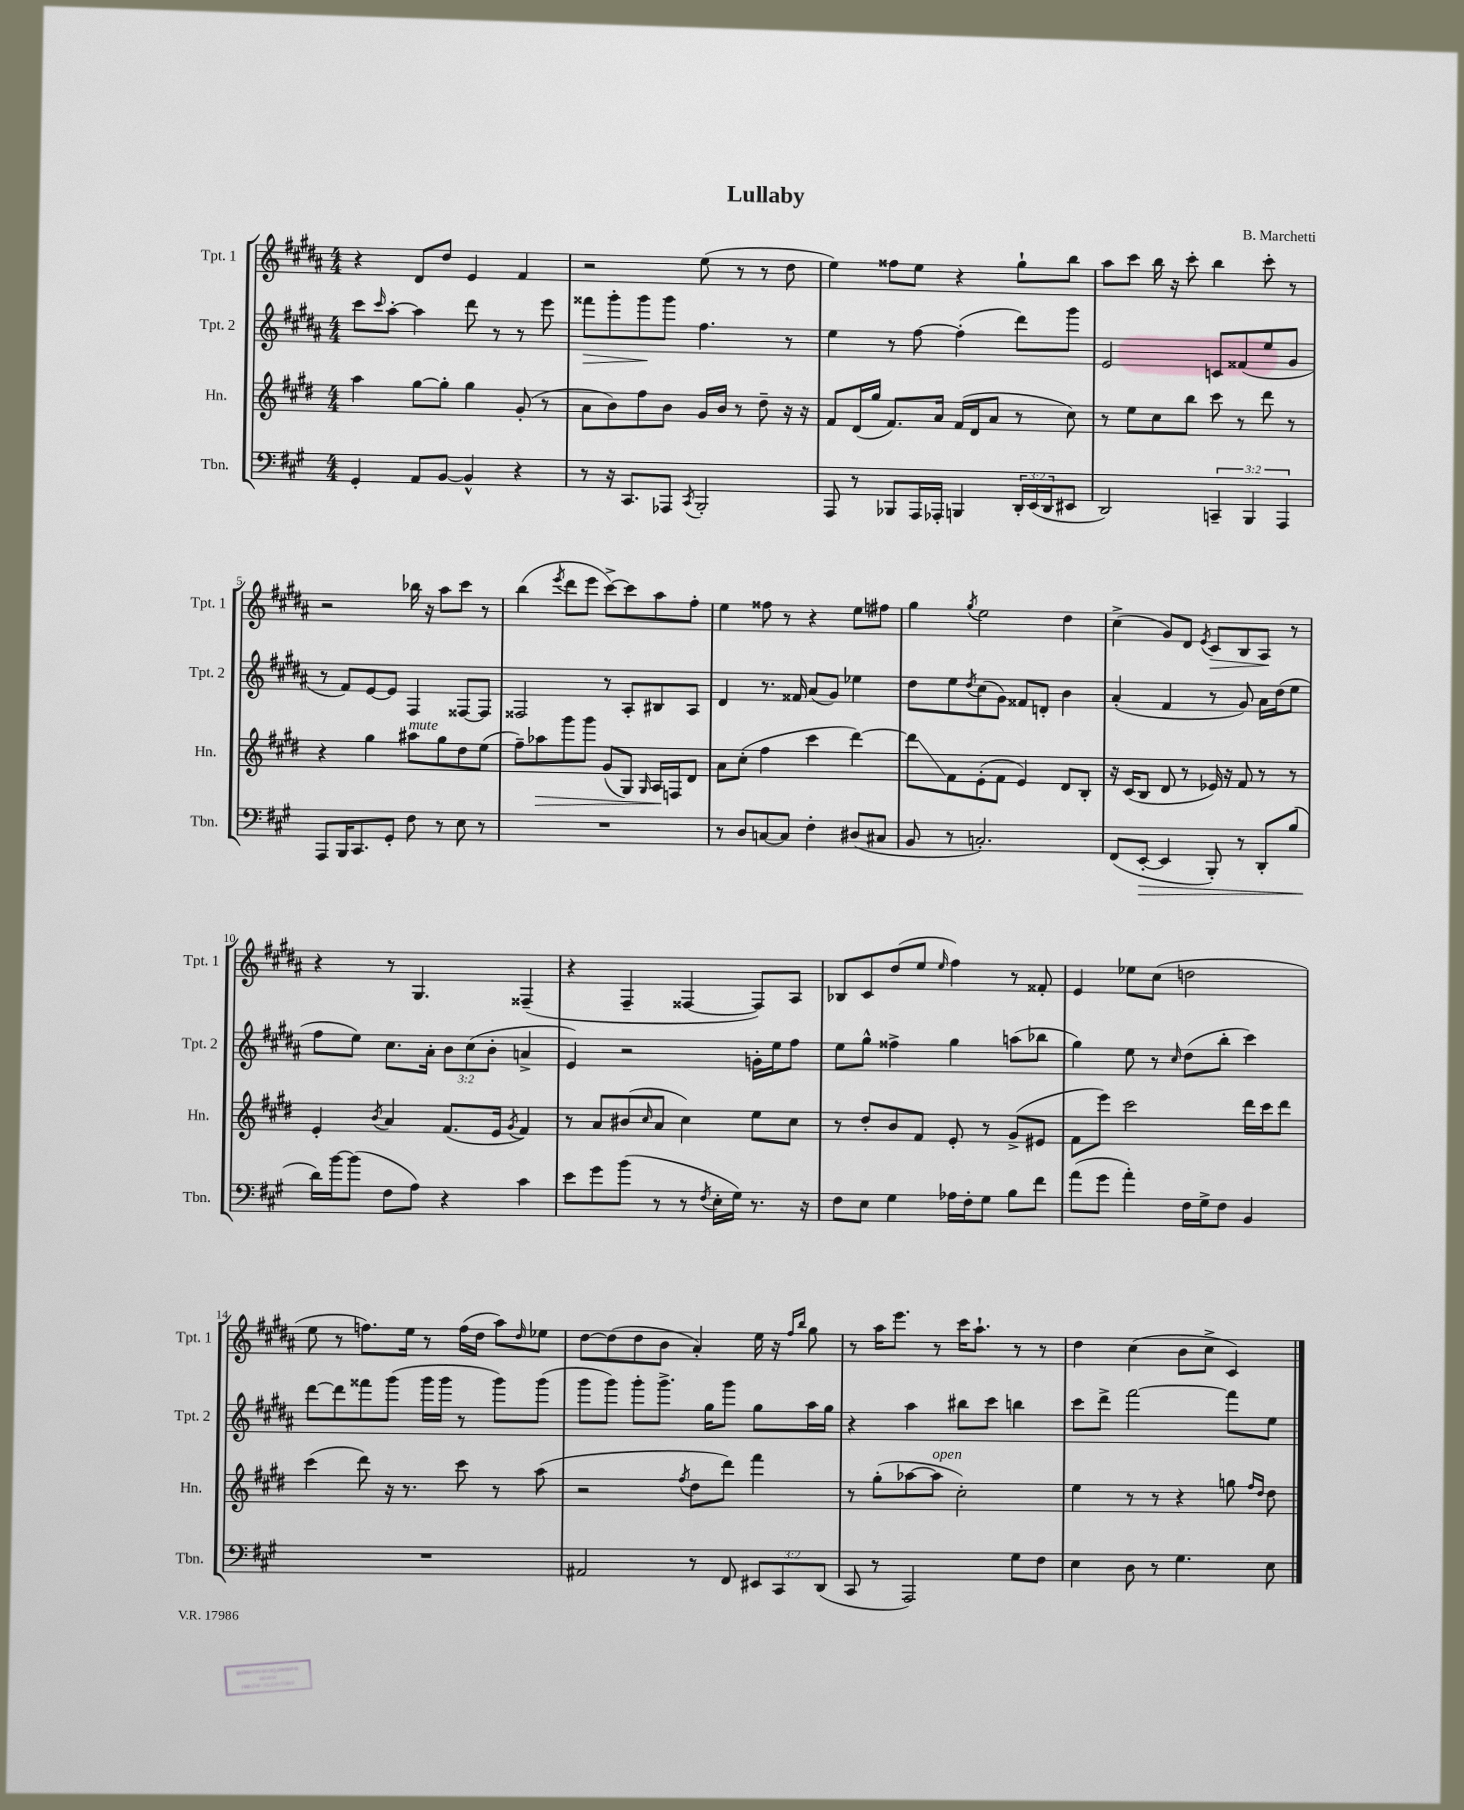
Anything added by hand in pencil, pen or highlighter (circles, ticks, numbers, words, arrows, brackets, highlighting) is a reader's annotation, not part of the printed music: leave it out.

**kern	**kern	**kern	**kern
*staff4	*staff3	*staff2	*staff1
*clefF4	*clefG2	*clefG2	*clefG2
*k[f#c#g#]	*k[f#c#g#d#]	*k[f#c#g#d#a#]	*k[f#c#g#d#a#]
*M4/4	*M4/4	*M4/4	*M4/4
4GG#'/	4aa\	8ccc#\L	4r
.	.	16qqccc#/	.
.	.	[8aa#'\J	.
8AA/L	[8gg#\L	4aa#\]	8d#/L
[8BB/J	8gg#'\]J	.	8dd#/J
4BB^^/]	4gg#\	8ddd#\	4e/
.	.	8r	.
4r	(8g#'/	8r	4f#/
.	8r	8eee\	.
=	=	=	=
8r	8a\L	8fff##\L	2r
16r	8b\)	8ggg#'\	.
8.CC#/L	.	.	.
.	8ff#\	8ggg#\	.
8AAA-/J	8b\J	8ggg#\J	.
8qCC#/	.	.	.
2BBB'/	16g#/LL	4.ff#\	(8ee\
.	16b/JJ	.	.
.	8r	.	8r
.	8dd#~\	.	8r
.	16r	8r	8dd#\
.	16r	.	.
=	=	=	=
8AAA/	8f#/L	4ee\	4ee\)
8r	(16d#/L	.	.
.	16gg#/JJ	.	.
8BBB-/L	8.f#/L)	8r	8ff##\L
16AAA/L	.	[8ff#\	8ee\J
16AAA-'/JJ	16a/Jk	.	.
4BBB/	(16f#/LL	(4ff#'\]	4r
.	16d#/J	.	.
.	8a/J	.	.
24DD'/LL	8r	8ddd#\L)	8gg#`\L
(24EE/	.	.	.
24DD/J	.	.	.
8EE#/J	8cc#\)	8ggg#\J	8bb\J
=	=	=	=
2DD/)	8r	2e/	8aa#\L
.	8ee\L	.	8ccc#\J
.	8cc#\	.	16bb\
.	.	.	16r
.	8bb\J	.	8ccc#'\
6CC~/	8ccc#\	8c/L	4bb\
.	8r	(8f##/	.
6BBB/	.	.	.
.	8ddd#\	8ee/	8ccc#'\
6AAA/	.	.	.
.	8r	8g#/J	8r
=	=	=	=
8AAA/L	4r	8r	2r
16BBB/K	.	8f#/L)	.
8.CC#/	.	.	.
.	4gg#\	[8e/	.
8GG#'/J	.	8e/]J	.
8F#\	8aa#\L	4F#/	16bb-\
.	.	.	16r
8r	8gg#\	.	8aa#\L
8E\	8dd#\	[8F##/L	8ccc#\J
8r	(8ee\J	8F##/]J	8r
=	=	=	=
1r	8ff#~\L)	2F##/	(4bb\
.	8aa-\	.	.
.	.	.	8qeee/
.	8ggg#\	.	8ddd#\L
.	8ggg#\J	.	8eee\J
.	(8g#/L	8r	[8ccc#^\L)
.	8G#/J)	8A#'/L	8ccc#\]
.	16qqG#/	.	.
.	16A/LL	8B#/	8aa#\
.	16F/J	.	.
.	8d#/J	8A#/J	8ff#'\J
=	=	=	=
8r	8a\L	4d#/	4ee\
8D/L	(8cc#'\J	.	.
[8C/	4ff#\	8.r	8ff##\
8C/]J	.	.	8r
.	.	16f##/	.
4F#'\	4ccc#\	(8a#/L	4r
.	.	8g#/J)	.
(8D#/L	[4ddd#\)	4ee-\	8ee\L
8C#/J	.	.	8ff#\J
=	=	=	=
8BB/	8ddd#\]L	8dd#\L	4gg#\
8r	8f#\	8ee\	.
.	.	8qdd#/	8qgg#/
2.C'/)	(8e'\	(8cc#\	2ee\
.	8f#\J	8g#\J)	.
.	4e/)	8f##/L	.
.	.	8d'/J	.
.	8d#/L	4b\	4dd#\
.	8B'/J	.	.
=	=	=	=
(8FF#/L	16r	(4a#'/	(4cc#^\
.	(16c#/LK	.	.
[8EE'/J	8B/J	.	.
4EE/]	8d#/	4f#/	8g#/L)
.	8r	.	8d#/J
.	.	.	8qe/
8BBB'/)	16e-/)	8r	8c#/L
.	16r	.	.
8r	8f#/	8g#/)	8B/
8DD'/L	8r	16a#\LL	8A#/J
.	.	(16dd#\J	.
(8B/J	8r	8ee\J	8r
=	=	=	=
16d\LL)	4e'/	8ff#\L	4r
[16b\J	.	.	.
(8b\]J	.	8ee\J)	.
.	8qb/	.	.
8F#\L	4a/	8.cc#\L	8r
8A\J)	.	.	4.G#/
.	.	16a#'\Jk	.
4r	(8.f#/L	12b\L	.
.	.	(12cc#\	.
.	.	12b'\J	.
.	16e/Jk	.	.
.	8qg#/	.	.
4c#\	4f#/)	4a^/	(4F##~/
=	=	=	=
8e\L	8r	4e/)	4r
8g#\	8a/L	.	.
(8b\J	(8b#/	2r	4F#~/
.	16qqcc#/	.	.
8r	8a/J	.	.
8r	4cc#\)	.	[4F##/
8qF#/	.	.	.
16E'\LL	.	.	.
16G#\JJ)	.	.	.
8.r	8ee\L	16g'\LL	8F##/]L)
.	.	16ee\J	.
.	8cc#\J	8ff#\J	8A#/J
16r	.	.	.
=	=	=	=
8F#\L	8r	8ee\L	8B-/L
8E\J	8dd#'/L	8gg#^^\J	8c#/
4G#\	8b/	4ff##^\	(8dd#/
.	8f#/J	.	8ee/J
.	.	.	16qqee/
16A-\LL	8e'/	4gg#\	4ff#\)
16F#'\J	.	.	.
8G#\J	8r	.	.
8B\L	(8g#^/L	(8aa\L	8r
8f#\J	8e#/J	8bb-\J	8f##'/
=	=	=	=
(8a\L	8f#\L	4gg#\)	4e/
8g#\J	8eee\J)	.	.
4a'\)	2ccc#\	8ee\	8ee-\L
.	.	8r	(8cc#\J
.	.	16qqcc#/	.
16F#\LL	.	(8dd#\L	2dd\
16G#^\J	.	.	.
8F#\J	.	8bb'\J	.
4BB/	16ddd#\LL	4ccc#\)	.
.	16ccc#\J	.	.
.	8ddd#\J	.	.
=	=	=	=
1r	(4ccc#\	[8ddd#\L	8ee\
.	.	8ddd#\]	8r
.	8ddd#\)	8fff##\	8.ff\L)
.	16r	(8ggg#\J	.
.	8.r	.	16ee\Jk
.	.	16ggg#\LL	8r
.	.	16ggg#\JJ	.
.	8ccc#\	8r	(16ff\LL
.	.	.	16dd#\JJ
.	8r	8ggg#\L)	8aa#\L)
.	.	.	16qqdd#/
.	(8aa\	(8ggg#\J	8ee-\J
=	=	=	=
2AA#/	2r	8ggg#\L	[8dd#\L
.	.	8ggg#\J)	(8dd#\]
.	.	8ggg#'\L	8dd#\
.	.	8.ggg#^\J	8b\J
.	8qff#/	.	.
8r	8dd#\L	.	4a#'/)
.	.	16gg#\LK	.
8FF#/	8ddd#\J)	8ggg#\J	.
12EE#/L	4fff#\	8gg#\L	16ee\
.	.	.	16r
12CC#/	.	.	.
.	.	.	16qqff#/LL
.	.	.	16qqbb/JJ
.	.	16aa#\L	8gg#\
(12DD/J	.	.	.
.	.	16gg#\JJ	.
=	=	=	=
8CC#/	8r	4r	8r
8r	(8gg#'\L	.	16aa#\LK
.	.	.	8.eee\J
2AAA/)	[8aa-\	4aa#\	.
.	8aa-\]J	.	8r
.	2cc#'\)	8bb#\L	16ccc#\LK
.	.	.	8.aa#`\J
.	.	8ccc#\J	.
8G#\L	.	4bb\	8r
8F#\J	.	.	8r
=	=	=	=
4E\	4ee\	8ccc#\L	4dd#\
.	.	8ddd#^\J	.
8D\	8r	[2fff#\	(4cc#\
8r	8r	.	.
4.G#\	4r	.	8b\L
.	.	.	8cc#^\J
.	8gg\	8fff#\]L	4c#/)
.	16qqff#/LL	.	.
.	16qqdd#/JJ	.	.
8E\	8dd#\	8ee\J	.
==	==	==	==
*-	*-	*-	*-
